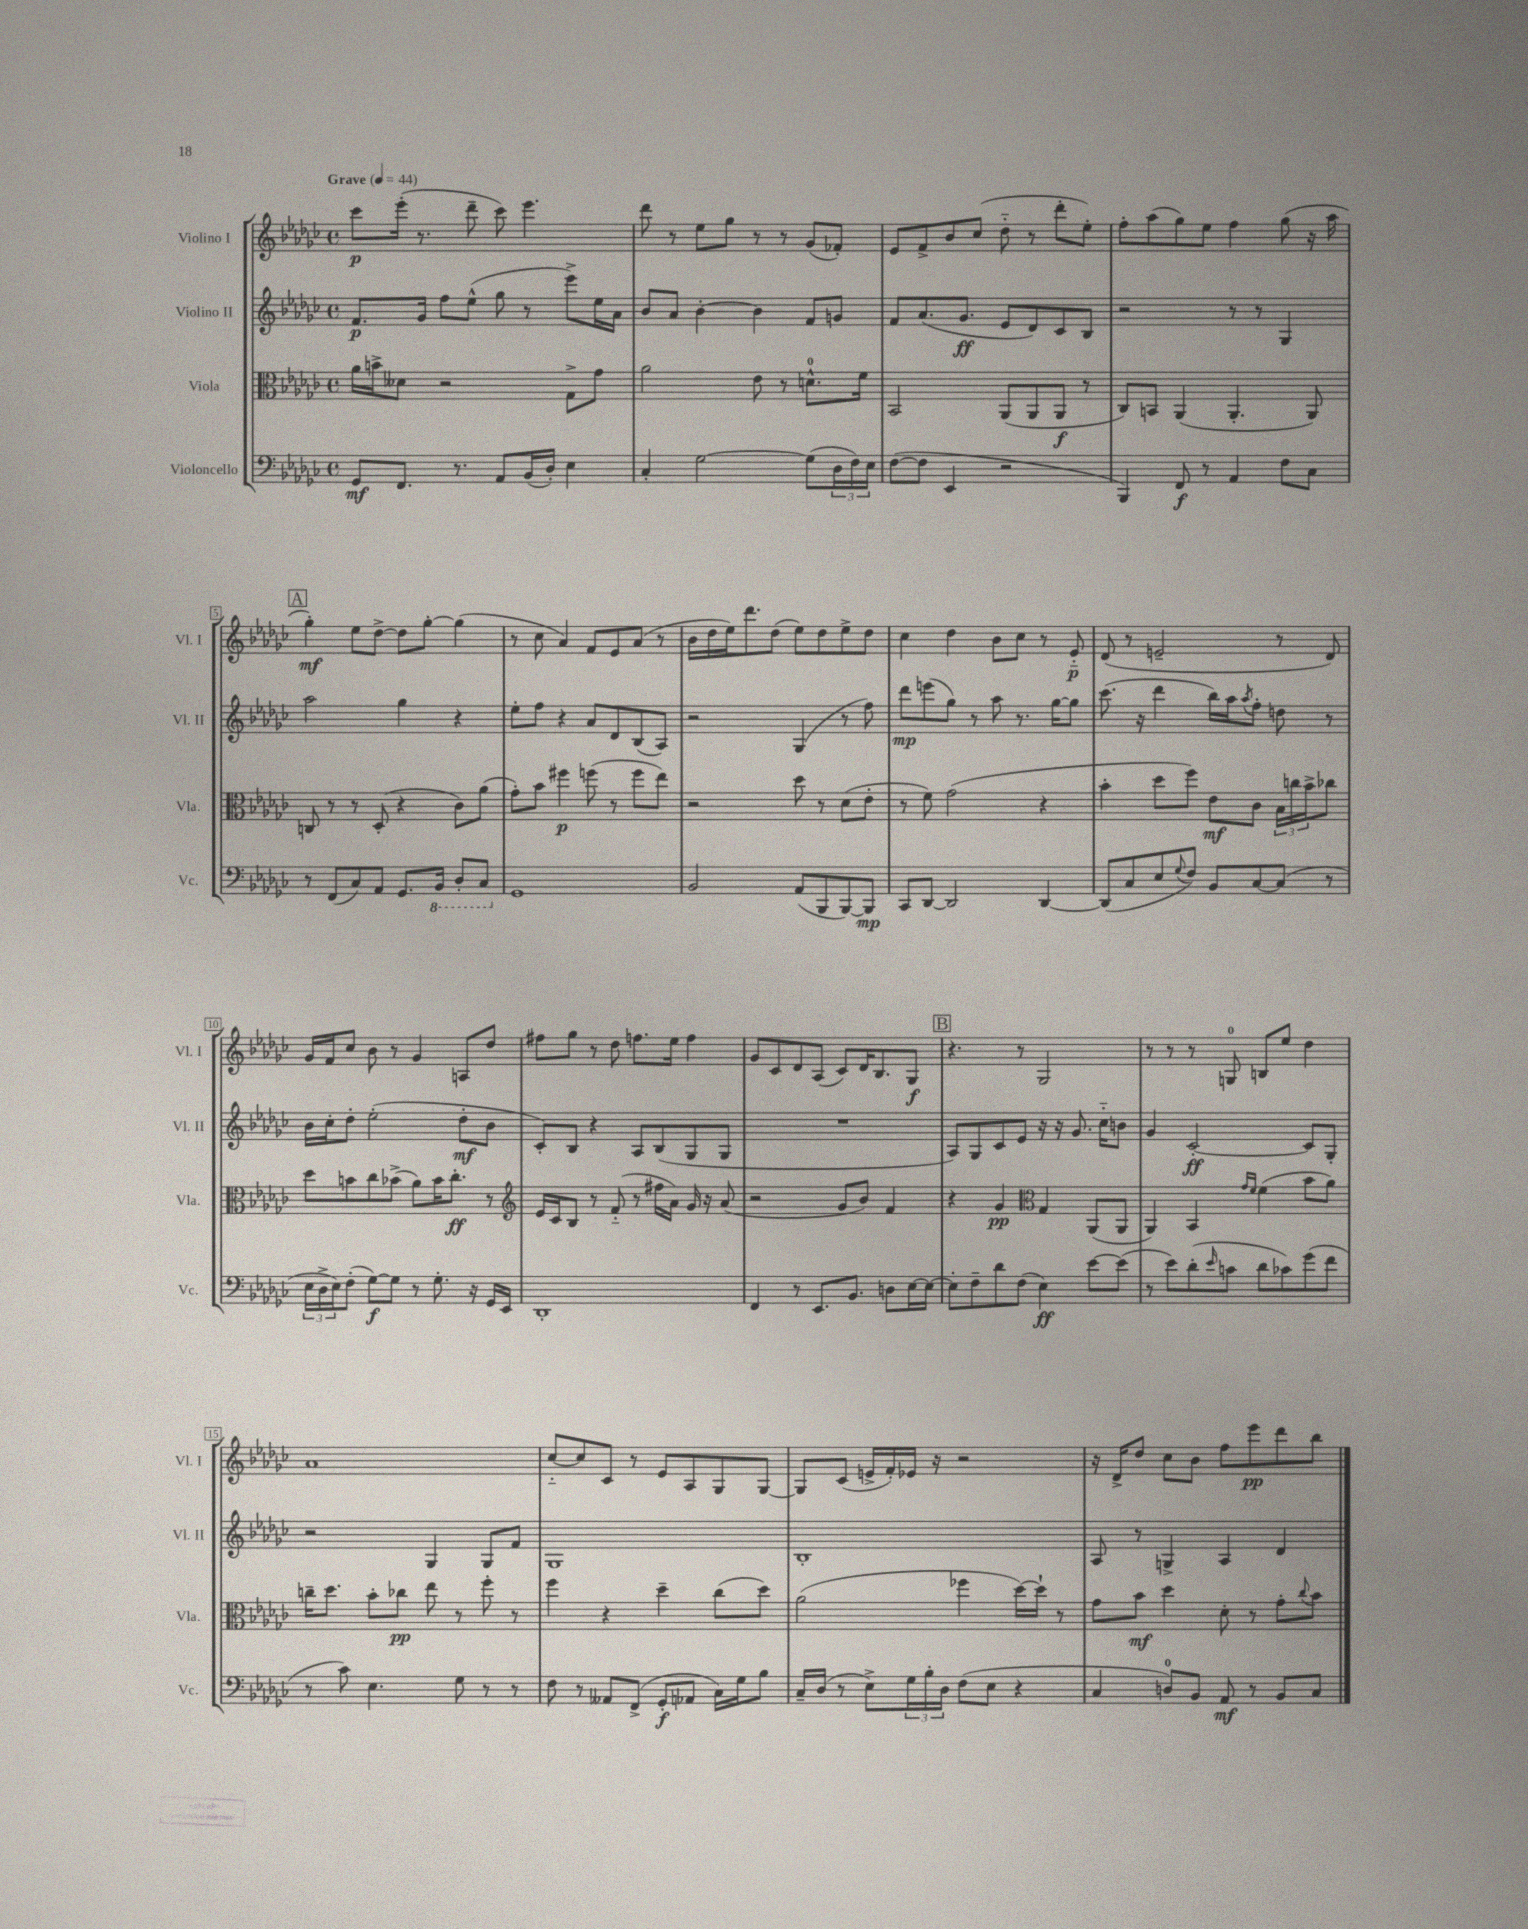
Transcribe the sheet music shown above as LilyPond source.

<<
\new StaffGroup <<
\new Staff = "s0" \with { instrumentName = "Violino I" shortInstrumentName = "Vl. I" } {
    \clef treble \key ges \major \defaultTimeSignature \time 4/4 \tempo "Grave" 4 = 44
    ces'''8\p ees'''16-.( r8. des'''8-- ces'''8) ees'''4. |
    des'''8 r8 ees''8 ges''8 r8 r8 ges'8( fes'8-.) |
    ees'8 f'8-> bes'8 ces''8( des''8-_ r8 des'''8-. ees''8-.) |
    f''8-. aes''8( ges''8) ees''8 f''4 ges''8( r16 aes''16 |
    \mark \markup { \box "A" } ges''4-.\mf) ees''8 des''8~-> des''8 ges''8~-. ges''4( |
    r8 ces''8 aes'4) f'8 ees'8 aes'8( r8 |
    bes'16 des''16 ees''16) des'''8. des''8( ees''8) des''8 ees''8-> des''8 |
    ces''4 des''4 bes'8 ces''8 r8 ees'8-_\p |
    des'8( r8 e'2-- r8 des'8) |
    ges'16 f'16 ces''8 bes'8 r8 ges'4 a8 des''8 |
    fis''8 ges''8 r8 des''8 f''8. ees''16 f''4 |
    ges'8 ces'8 des'8 aes8( ces'8) des'16 bes8. ges8\f |
    \mark \markup { \box "B" } r4. r8 ges2 |
    r8 r8 r8 g8-0 b8 ees''8 des''4 |
    aes'1 |
    ces''8~-_ ces''8 ces'8 r8 ees'8 aes8 ges8 ges8~ |
    ges8 ces'8( e'16-> f'16-.) ees'16 r16 r2 |
    r16 des'16-> des''8 ces''8 bes'8 f''8 ees'''8\pp des'''8 bes''8 \bar "|." |
}
\new Staff = "s1" \with { instrumentName = "Violino II" shortInstrumentName = "Vl. II" } {
    \clef treble \key ges \major \defaultTimeSignature \time 4/4
    f'8.\p ges'16 f''8 ees''8-^( ges''8 r8 ees'''8->) ees''16 aes'16 |
    bes'8 aes'8 bes'4~-. bes'4 f'8 g'8 |
    f'8 aes'8.( ges'8.\ff ees'8 des'8) ces'8 bes8 |
    r2 r8 r8 ges4 |
    \mark \markup { \box "A" } aes''2 ges''4 r4 |
    ees''8-. f''8 r4 aes'8 des'8 bes8( aes8) |
    r2 ges4( r8 f''8) |
    des'''8\mp e'''8( ges''8) r8 aes''8 r8. ges''16~ ges''8 |
    ces'''8.( r16 des'''4 bes''16) aes''16 \acciaccatura { aes''8 } f''8-. d''8 r8 |
    bes'16 ces''16-. des''8-. ees''2-.( des''8-.\mf bes'8 |
    ces'8-.) bes8 r4 aes8 bes8( ges8 ges8 |
    R1 |
    \mark \markup { \box "B" } aes8) ges8 ces'8 ees'8 r16 r16 ges'8. ces''16-_ b'8 |
    ges'4 ces'2~-.\ff ces'8 ges8-. |
    r2 ges4 ges8 f'8 |
    ges1 |
    bes1-. |
    aes8 r8 g4-> aes4 des'4 \bar "|." |
}
\new Staff = "s2" \with { instrumentName = "Viola" shortInstrumentName = "Vla." } {
    \clef alto \key ges \major \defaultTimeSignature \time 4/4
    aes'16 b'16-> deses'8 r2 ges8-> ges'8 |
    aes'2 ees'8 r8 d'8.-0-^ f'16 |
    bes,2 aes,8( aes,8 aes,8\f r8 |
    ces8) b,8 aes,4( aes,4.-. aes,8) |
    \mark \markup { \box "A" } c8 r8 r8 des8-.( r4 ces'8) aes'8( |
    ges'8-.) bes'8 fis''4\p f''8( r8 f''8 ees''8) |
    r2 des''8 r8 des'8( ees'8-. |
    r8 f'8) ges'2( r4 |
    bes'4-. des''8 f''8) ees'8\mf ces'8 \tuplet 3/2 { bes16 c''16 bes'16-> } ces''8 |
    des''8 b'8 ces''8 bes'8->( aes'8) bes'16 ces''8.-.\ff r8 |
    \clef treble ees'16 ces'16 bes8 r8 f'8-_( r8 fis''16 aes'16) ges'16 r16 aes'8( |
    r2 ges'8 bes'8) f'4 |
    \mark \markup { \box "B" } r4 ges'4\pp \clef alto ges4 aes,8( aes,8 |
    aes,4) bes,4 \grace { ges'16 f'16 } f'4( bes'8 aes'8) |
    c''16-- des''8. bes'8-. ces''8\pp ees''8 r8 f''8-. r8 |
    f''4 r4 des''4-- ces''8( des''8) |
    aes'2( fes''4 des''16~) des''16-! r8 |
    ges'8 bes'8\mf des''4 des'8-. r8 ges'8-. \appoggiatura { ces''8 } bes'8 \bar "|." |
}
\new Staff = "s3" \with { instrumentName = "Violoncello" shortInstrumentName = "Vc." } {
    \clef bass \key ges \major \defaultTimeSignature \time 4/4
    ges,8\mf f,8. r8. aes,8 bes,16( des16-.) ees4 |
    ces4-. ges2~ ges8( \tuplet 3/2 { des16 f16) ees16 } |
    f8~( f8 ees,4 r2 |
    bes,,4) f,8\f r8 aes,4 f8 ces8 |
    \mark \markup { \box "A" } r8 f,8( ces8) aes,8 ges,8. \ottava #-1 bes,,16 des,8-. ces,8 \ottava #0 |
    ges,1 |
    bes,2 aes,8( bes,,8 bes,,8~) bes,,8\mp |
    ces,8 des,8~ des,2 des,4~ |
    des,8( ces8 ees8 \appoggiatura { ges8 } f8) bes,8 ces8~ ces8( r8 |
    \tuplet 3/2 { ees16 des16-> ees16) } f8-.( ges8~\f) ges8 r8 ges8.-. r16 ges,16 ees,16 |
    des,1-. |
    f,4 r8 ees,8. bes,8. d8 ees16~ ees16~ |
    \mark \markup { \box "B" } ees8-. f8-- des'8 f8( ees4\ff) ees'8~ ees'8( |
    r8 ees'8) des'8-.( \grace { ees'16 } c'8 des'8 ces'8) ges'8( f'8 |
    r8 ces'8) ees4. ges8 r8 r8 |
    f8 r8 aeses,8 f,8->( ges,8-.\f aes,8 ces16) ges16 bes8 |
    ces16-- des16( r8 ees8->) \tuplet 3/2 { ges16 bes16-. des16 } f8( ees8 r4 |
    ces4 d8-0) bes,8 aes,8\mf r8 bes,8 ces8 \bar "|." |
}
>>
>>
\layout { \context { \Score \override BarNumber.stencil = #(make-stencil-boxer 0.1 0.3 ly:text-interface::print) } }
